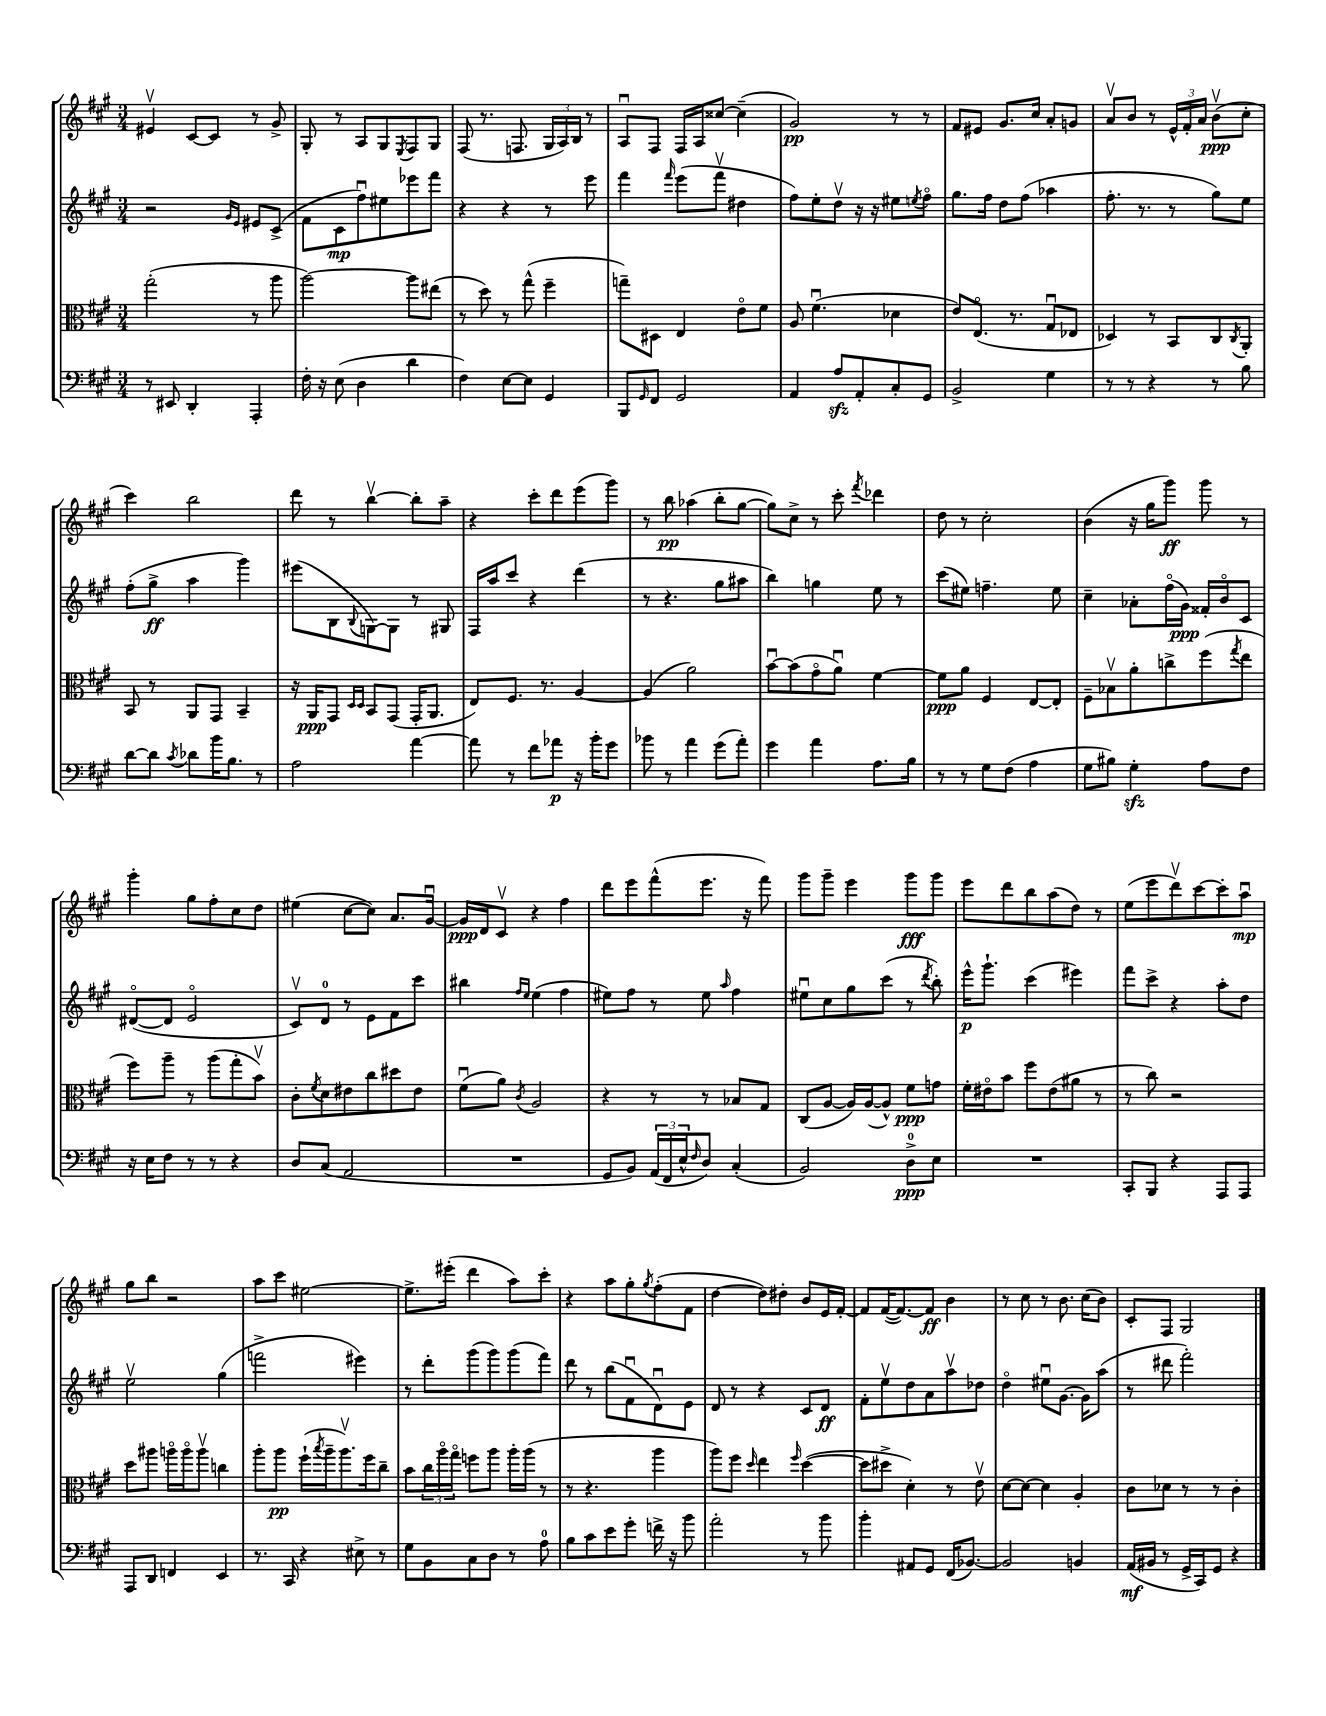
<<
\new StaffGroup <<
\new Staff = "s0" {
    \clef treble \key a \major \numericTimeSignature \time 3/4
    eis'4\upbow cis'8~ cis'8 r8 gis'8-> |
    gis8-. r8 a8 gis8 \acciaccatura { e8 } fis8 gis8 |
    fis8( r8. f8. \tuplet 3/2 { gis16 a16) b16 } r8 |
    a8\downbow fis8 fis16 a16 cisis''8~ cisis''4--( |
    gis'2\pp) r8 r8 |
    fis'8 eis'8 gis'8. cis''16 a'8-. g'8 |
    a'8\upbow b'8 r8 \tuplet 3/2 { e'16-^ fis'16-. a'16 } b'8\upbow\ppp( cis''8-. |
    cis'''4) b''2 |
    d'''8 r8 b''4~\upbow b''8-. a''8-- |
    r4 cis'''8-. d'''8 e'''8( gis'''8) |
    r8 b''8\pp aes''4( b''8-. gis''8~ |
    gis''8) cis''8-> r8 cis'''8-. \acciaccatura { fis'''8 } des'''4 |
    d''8 r8 cis''2-. |
    b'4( r16 gis''16 gis'''8\ff) gis'''8 r8 |
    gis'''4-. gis''8 fis''8-. cis''8 d''8 |
    eis''4( cis''8~ cis''8) a'8. gis'16~\downbow |
    gis'16\ppp d'16 cis'8\upbow r4 fis''4 |
    d'''8 e'''8 fis'''8-^( e'''8. r16 fis'''8) |
    gis'''8 gis'''8-- e'''4 gis'''8\fff gis'''8 |
    e'''8 d'''8 b''8 a''8( d''8) r8 |
    e''8( e'''8 d'''8\upbow) cis'''8~ cis'''8-. a''8\downbow\mp |
    gis''8 b''8 r2 |
    a''8 cis'''8 eis''2~ |
    eis''8.-> eis'''16-.( d'''4 a''8) cis'''8-. |
    r4 a''8 gis''8-. \acciaccatura { gis''8 } fis''8-.( fis'8 |
    d''4~ d''8) dis''8-. b'8 e'16 fis'16~-. |
    fis'8 fis'16~( fis'8.~) fis'8\ff b'4 |
    r8 cis''8 r8 b'8. cis''16( b'8) |
    cis'8-. fis8 gis2 \bar "|." |
}
\new Staff = "s1" {
    \clef treble \key a \major \numericTimeSignature \time 3/4
    r2 \grace { gis'16 e'16 } eis'8 cis'8->( |
    fis'8 cis'8\mp fis''8\downbow) eis''8 ees'''8 fis'''8 |
    r4 r4 r8 e'''8 |
    fis'''4 \grace { fis'''16 } e'''8( fis'''8\upbow dis''4 |
    fis''8) e''8-. d''8\upbow r16 r16 eis''8 \acciaccatura { e''8 } fis''8\flageolet |
    gis''8. fis''16 d''8 fis''8( aes''4 |
    fis''8.-. r8. r8 gis''8) e''8 |
    fis''8-.( gis''8->\ff a''4 gis'''4) |
    eis'''8( b8 \appoggiatura { b8 } g8~) g8 r8 gis8 |
    fis16 a''16 cis'''8 r4 d'''4( |
    r8 r4. gis''8 ais''8 |
    b''4) g''4 e''8 r8 |
    cis'''8( eis''8) f''4.-- eis''8 |
    cis''4-- aes'8-. fis''16\flageolet( gis'16\ppp) fisis'16-. b'16\flageolet cis'8 |
    dis'8~\flageolet( dis'8 e'2\flageolet |
    cis'8\upbow) d'8-0 r8 e'8 fis'8 cis'''8 |
    bis''4 \grace { fis''16 e''16 } e''4( fis''4 |
    eis''8) fis''8 r8 eis''8 \grace { a''16 } fis''4 |
    eis''8\downbow cis''8 gis''8 cis'''8( r8 \acciaccatura { d'''8 } b''8-.) |
    e'''16-^\p gis'''8.-! cis'''4( eis'''4) |
    fis'''8 cis'''8-> r4 a''8-. d''8 |
    e''2\upbow gis''4( |
    f'''2-> eis'''4) |
    r8 d'''8-. gis'''8( gis'''8) gis'''8( fis'''8) |
    d'''8 r8 b''8( fis'8\downbow d'8\downbow) e'8 |
    d'8 r8 r4 cis'8 d'8\ff |
    fis'8-. e''8\upbow d''8 a'8 a''8\upbow des''8 |
    d''4\flageolet eis''8\downbow gis'8.~ gis'16 a''8( |
    r8 dis'''8 fis'''2-.) \bar "|." |
}
\new Staff = "s2" {
    \clef alto \key a \major \numericTimeSignature \time 3/4
    gis''2-.( r8 a''8 |
    a''2~) a''8 eis''8( |
    r8 d''8) r8 gis''8-^( fis''4-- |
    g''8--) dis8 e4 e'8\flageolet fis'8 |
    a8 fis'4.\downbow( des'4 |
    e'8) e8.\flageolet( r8. gis8\downbow ees8 |
    des4) r8 b,8 cis8 \acciaccatura { cis8 } a,8-. |
    b,8 r8 a,8 gis,8 b,4-- |
    r16 a,16\ppp gis,8 \grace { d16 d16 } b,8 gis,8( gis,16-. a,8. |
    e8) fis8. r8. a4~ |
    a4( a'2) |
    b'8~\downbow b'8( gis'8\flageolet a'8\downbow) fis'4~ |
    fis'8\ppp a'8 fis4 e8~ e8-. |
    fis8-- bes8\upbow a'8-. c''8-> fis''8( \acciaccatura { gis''8 } e''8 |
    fis''8) a''8-- r8 a''8( gis''8-. b'8\upbow) |
    cis'8-. \acciaccatura { fis'8 } d'8 eis'8 cis''8 dis''8 eis'8 |
    fis'8\downbow( a'8) \acciaccatura { cis'8 } a2 |
    r4 r8 r8 bes8 gis8 |
    cis8( a8~ a16) a16~( a8-^) fis'8\ppp g'8 |
    fis'16-. eis'16\flageolet b'8 fis''8 eis'8( ais'8 r8 |
    r8 cis''8) r2 |
    d''8 ais''8 a''16\flageolet a''16\flageolet a''8\upbow c''4 |
    a''8-. a''8\pp fis''16-!( \acciaccatura { b''8 } a''16-- a''8.\upbow) fis''16 cis''8-- |
    b'8 \tuplet 3/2 { cis''16 a''16\flageolet gis''16\flageolet } f''8 a''8 a''16-. a''16( r8 |
    r8 r4. a''4 |
    a''8) fis''8 \grace { d''16 } e''4 \grace { fis''16 } d''4~( |
    d''8 dis''8-> d'4-.) r8 e'8\upbow |
    d'8~ d'8~ d'4 a4-. |
    cis'8 des'8 r8 r8 cis'4-. \bar "|." |
}
\new Staff = "s3" {
    \clef bass \key a \major \numericTimeSignature \time 3/4
    r8 eis,8 d,4-. a,,4-. |
    fis16-. r16 e8( d4 d'4 |
    fis4) e8~ e8 gis,4 |
    b,,8 \grace { gis,16 } fis,8 gis,2 |
    a,4 a8\sfz a,8-. cis8-. gis,8 |
    b,2-> gis4 |
    r8 r8 r4 r8 b8 |
    d'8~ d'8 \acciaccatura { cis'8 } des'8 b'16 b8. r8 |
    a2 a'4~ |
    a'8 r8 fis'8 aes'8\p r16 b'16-. gis'8 |
    bes'8 r8 a'4 gis'8( a'8-.) |
    gis'4 a'4 a8. b16 |
    r8 r8 gis8 fis8( a4 |
    gis8 bis8) gis4-.\sfz a8 fis8 |
    r16 e16 fis8 r8 r8 r4 |
    d8 cis8( a,2 |
    R2. |
    gis,8 b,8) \tuplet 3/2 { a,16( fis,16 e16-^ } \grace { fis16 } d8) cis4-.( |
    b,2) d8-0->\ppp e8 |
    R2. |
    cis,8-. b,,8 r4 a,,8 a,,8 |
    a,,8 d,8 f,4 e,4 |
    r8. cis,16 r4 eis8-> r8 |
    gis8 b,8 cis8 d8 r8 a8-0 |
    b8 cis'8 e'8 gis'8-. f'16-> r16 b'8 |
    a'2-. r8 b'8 |
    b'4-. ais,8 gis,8 fis,16( bes,8.~) |
    bes,2 b,4 |
    a,16\mf( bis,16 r8 gis,16-> cis,16) gis,8 r4 \bar "|." |
}
>>
>>
\layout { \context { \Score \remove "Bar_number_engraver" } }
